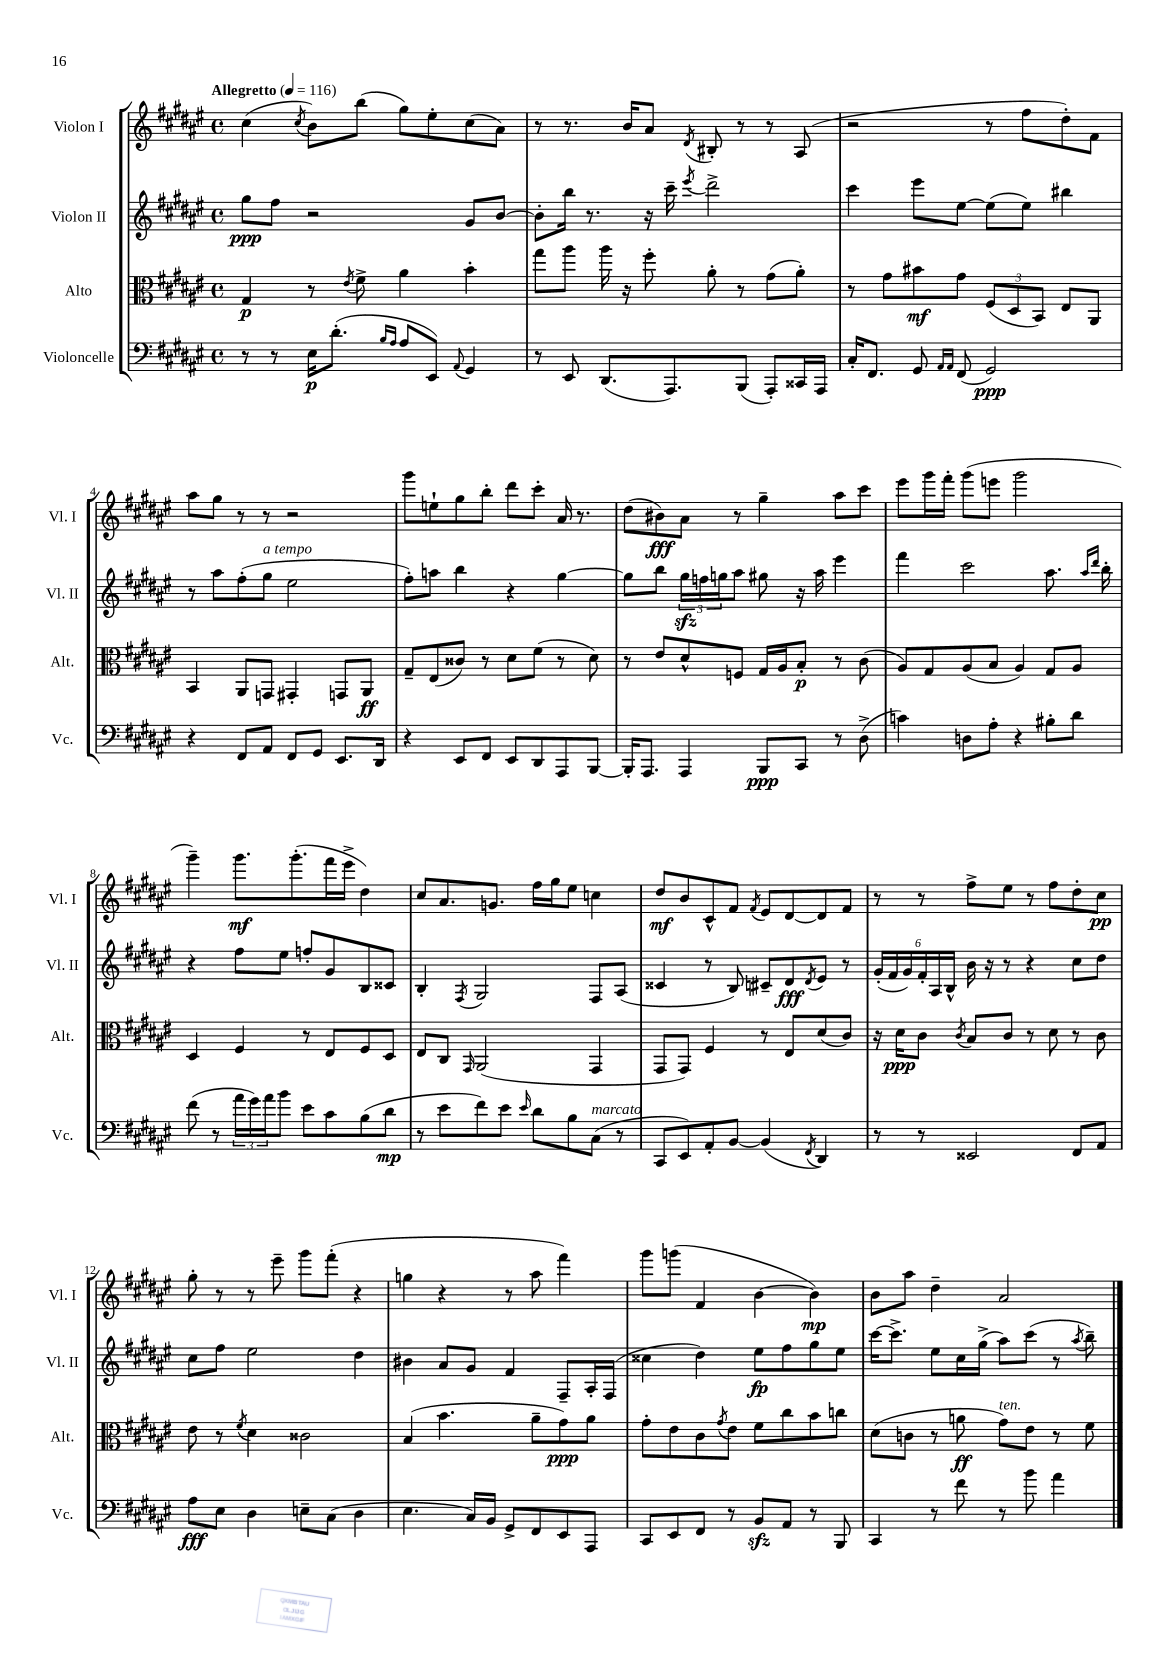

**kern	**dynam	**kern	**dynam	**kern	**dynam	**kern	**dynam
*part4	*part4	*part3	*part3	*part2	*part2	*part1	*part1
*staff4	*staff4	*staff3	*staff3	*staff2	*staff2	*staff1	*staff1
*I"Violoncelle	*	*I"Alto	*	*I"Violon II	*	*I"Violon I	*
*I'Vc.	*	*I'Alt.	*	*I'Vl. II	*	*I'Vl. I	*
*clefF4	*	*clefC3	*	*clefG2	*	*clefG2	*
*k[f#c#g#d#a#e#]	*	*k[f#c#g#d#a#e#]	*	*k[f#c#g#d#a#e#]	*	*k[f#c#g#d#a#e#]	*
*M4/4	*	*M4/4	*	*M4/4	*	*M4/4	*
*met(c)	*	*met(c)	*	*met(c)	*	*met(c)	*
*MM116	*	*MM116	*	*MM116	*	*MM116	*
=1	=1	=1	=1	=1	=1	=1	=1
!	!	!	!	!	!	!LO:TX:a:B:t=Allegretto	!
8r	.	4G#/	p	8gg#\L	ppp	(4cc#\	.
8r	.	.	.	8ff#\J	.	.	.
.	.	.	.	.	.	8qcc#/	.
16E#\KL	p	8r	.	2r	.	8b\L)	.
(8.d#'\J	.	.	.	.	.	.	.
.	.	8qe#/	.	.	.	.	.
.	.	8f#^\	.	.	.	(8bb\J	.
16qqB/LL	.	.	.	.	.	.	.
16qqA#/JJ	.	.	.	.	.	.	.
8A#/L	.	4a#\	.	.	.	8gg#\L)	.
8EE#/J)	.	.	.	.	.	8ee#'\	.
8qqAA#/	.	.	.	.	.	.	.
4GG#/	.	4b'\	.	8g#/L	.	(8cc#\	.
.	.	.	.	[8b/J	.	8a#\J)	.
=2	=2	=2	=2	=2	=2	=2	=2
8r	.	8gg#\L	.	8b'\L]	.	8r	.
8EE#/	.	8aa#\J	.	16bb\Jk	.	8.r	.
.	.	.	.	8.r	.	.	.
(8.DD#/L	.	16aa#\	.	.	.	.	.
.	.	16r	.	.	.	16b/KL	.
.	.	8ff#'\	.	16r	.	8a#/J	.
8.AAA#/)	.	.	.	16ccc#~\	.	.	.
.	.	.	.	8qeee#/	.	8qd#/	.
.	.	8a#'\	.	2ddd#^\	.	8B#X'/	.
(8BBB/J	.	8r	.	.	.	8r	.
8AAA#'/L)	.	(8g#\L	.	.	.	8r	.
16CC##X/L	.	8a#'\J)	.	.	.	(8A#/	.
16AAA#/JJ	.	.	.	.	.	.	.
=3	=3	=3	=3	=3	=3	=3	=3
16C#'/KL	.	8r	.	4ccc#\	.	2r	.
8.FF#/J	.	.	.	.	.	.	.
.	.	8g#\L	.	.	.	.	.
8GG#/	.	8b#X\	mf	8eee#\L	.	.	.
16qqAA#/LL	.	.	.	.	.	.	.
16qqAA#/JJ	.	.	.	.	.	.	.
(8FF#/	.	8g#\J	.	[8ee#\J	.	.	.
2GG#/)	ppp	(12F#/L	.	(8ee#\L]	.	8r	.
.	.	12D#/	.	.	.	.	.
.	.	.	.	8ee#\J)	.	8ff#\L	.
.	.	12BB/J)	.	.	.	.	.
.	.	8E#/L	.	4bb#X\	.	8dd#'\)	.
.	.	8AA#/J	.	.	.	8f#\J	.
!!LO:LB:g=z
=4	=4	=4	=4	=4	=4	=4	=4
4r	.	4BB/	.	8r	.	8aa#\L	.
.	.	.	.	8aa#\L	.	8gg#\J	.
8FF#/L	.	8AA#/L	.	(8ff#'\	.	8r	.
!	!	!	!	!LO:TX:a:i:t=a tempo	!	!	!
8AA#/J	.	8GGn/J	.	8gg#\J	.	8r	.
8FF#/L	.	4GG#X'/	.	2ee#\	.	2r	.
8GG#/J	.	.	.	.	.	.	.
8.EE#/L	.	8GGn/L	.	.	.	.	.
.	.	8AA#/J	ff	.	.	.	.
16DD#/Jk	.	.	.	.	.	.	.
=5	=5	=5	=5	=5	=5	=5	=5
4r	.	8G#~/L	.	8ff#'\L)	.	8ggg#\L	.
.	.	(8E#/	.	8aan\J	.	8een`\	.
8EE#/L	.	8c##X/J)	.	4bb\	.	8gg#\	.
8FF#/J	.	8r	.	.	.	8bb'\J	.
8EE#/L	.	8d#\L	.	4r	.	8ddd#\L	.
8DD#/	.	(8f#\J	.	.	.	8ccc#'\J	.
8AAA#/	.	8r	.	[4gg#\	.	16a#/	.
.	.	.	.	.	.	8.r	.
[8BBB/J	.	8d#\)	.	.	.	.	.
=6	=6	=6	=6	=6	=6	=6	=6
16BBB'/KL]	.	8r	.	8gg#\L]	.	(8dd#\L	.
8.AAA#/J	.	.	.	.	.	.	.
.	.	8e#/L	.	8bb\J	.	8b#X\)	fff
4AAA#/	.	8d#^^/	.	24gg#zz\LL	.	8a#\J	.
.	.	.	.	24ffn\	.	.	.
.	.	.	.	24ggn\J	.	.	.
.	.	8Fn/J	.	8aa#\J	.	8r	.
8BBB/L	ppp	16G#/LL	.	8gg#X\	.	4gg#~\	.
.	.	16A#/J	.	.	.	.	.
8CC#/J	.	8B'/J	p	16r	.	.	.
.	.	.	.	16aa#\	.	.	.
8r	.	8r	.	4eee#\	.	8aa#\L	.
(8D#^\	.	(8c#\	.	.	.	8ccc#\J	.
=7	=7	=7	=7	=7	=7	=7	=7
4cn\)	.	8A#/L)	.	4fff#\	.	8eee#\L	.
.	.	8G#/	.	.	.	16ggg#\L	.
.	.	.	.	.	.	16fff#'\JJ	.
8Dn\L	.	(8A#/	.	2ccc#\	.	(8ggg#\L	.
8A#'\J	.	8B/J	.	.	.	8eeen\J	.
4r	.	4A#/)	.	.	.	2ggg#\	.
8B#X'\L	.	8G#/L	.	8.aa#\	.	.	.
8d#\J	.	8A#/J	.	.	.	.	.
.	.	.	.	16qqaa#/LL	.	.	.
.	.	.	.	16qqddd#/JJ	.	.	.
.	.	.	.	16bb'\	.	.	.
!!LO:LB:g=z
=8	=8	=8	=8	=8	=8	=8	=8
(8f#\	.	4D#/	.	4r	.	4ggg#~\)	.
8r	.	.	.	.	.	.	.
24a#\LL	.	4F#/	.	8ff#\L	.	8.ggg#\L	mf
24g#\)	.	.	.	.	.	.	.
24a#\J	.	.	.	.	.	.	.
8b\J	.	.	.	8ee#\J	.	.	.
.	.	.	.	.	.	(8.ggg#'\	.
8e#\L	.	8r	.	8ffn'/L	.	.	.
8c#\	.	8E#/L	.	8g#/	.	16fff#\L	.
.	.	.	.	.	.	16eee#^\JJ	.
(8B\	.	8F#/	.	8B/	.	4dd#\)	.
8d#\J	mp	8D#/J	.	8c##X/J	.	.	.
=9	=9	=9	=9	=9	=9	=9	=9
8r	.	8E#/L	.	4B'/	.	8cc#/L	.
8e#\L	.	8C#/J	.	.	.	8.a#/	.
.	.	16qqGG#/	.	8qF#/	.	.	.
8f#\)	.	(2AA#/	.	2G#/	.	.	.
.	.	.	.	.	.	8.gn/J	.
8e#\J	.	.	.	.	.	.	.
16qqe#/	.	.	.	.	.	.	.
8d#\L	.	.	.	.	.	16ff#\LL	.
.	.	.	.	.	.	16gg#\J	.
8B\	.	.	.	.	.	8ee#\J	.
!LO:TX:a:i:t=marcato	!	!	!	!	!	!	!
(8C#\J	.	4GG#/	.	8F#/L	.	4ccn\	.
8r	.	.	.	(8A#/J	.	.	.
=10	=10	=10	=10	=10	=10	=10	=10
8CC#/L	.	8GG#/L	.	4c##X/	.	8dd#/L	mf
8EE#/)	.	8GG#/J)	.	.	.	8b/	.
8AA#'/	.	4F#/	.	8r	.	8c#^^/	.
[8BB/J	.	.	.	8B/)	.	8f#/J	.
.	.	.	.	.	.	8qf#/	.
(4BB/]	.	8r	.	8c#X~/L	.	8e#/L	.
.	.	8E#/L	.	8d#/	fff	[8d#/	.
8qFF#/	.	.	.	8qd#/	.	.	.
4DD#/)	.	(8d#/	.	8e#/J	.	8d#/]	.
.	.	8c#/J)	.	8r	.	8f#/J	.
=11	=11	=11	=11	=11	=11	=11	=11
8r	.	16r	.	(24g#'/LL	.	8r	.
.	.	.	.	24f#/	.	.	.
.	.	16d#\KL	ppp	.	.	.	.
.	.	.	.	24g#/)	.	.	.
8r	.	8c#\J	.	24f#'/	.	8r	.
.	.	.	.	24A#/	.	.	.
.	.	.	.	24B^^/JJ	.	.	.
.	.	8qc#/	.	.	.	.	.
2EE##X/	.	8B/L	.	16b\	.	8ff#^\L	.
.	.	.	.	16r	.	.	.
.	.	8c#/J	.	8r	.	8ee#\J	.
.	.	8r	.	4r	.	8r	.
.	.	8d#\	.	.	.	8ff#\L	.
8FF#/L	.	8r	.	8cc#\L	.	8dd#'\	.
8AA#/J	.	8c#\	.	8dd#\J	.	8cc#\J	pp
!!LO:LB:g=z
=12	=12	=12	=12	=12	=12	=12	=12
8A#\L	fff	8e#\	.	8cc#\L	.	8gg#'\	.
8E#\J	.	8r	.	8ff#\J	.	8r	.
.	.	8qf#/	.	.	.	.	.
4D#\	.	4d#\	.	2ee#\	.	8r	.
.	.	.	.	.	.	8eee#~\	.
8En~\L	.	2c##X\	.	.	.	8ggg#\L	.
(8C#\J	.	.	.	.	.	(8fff#'\J	.
4D#\	.	.	.	4dd#\	.	4r	.
=13	=13	=13	=13	=13	=13	=13	=13
4.E#\	.	(4B/	.	4b#X\	.	4ggn\	.
.	.	4.b\	.	8a#/L	.	4r	.
16C#/LL)	.	.	.	8g#/J	.	.	.
16BB/JJ	.	.	.	.	.	.	.
8GG#^/L	.	.	.	4f#/	.	8r	.
8FF#/	.	8a#~\L	.	.	.	8aa#\	.
8EE#/	.	8g#\)	ppp	8F#~/L	.	4fff#\)	.
8AAA#/J	.	8a#\J	.	16A#'/L	.	.	.
.	.	.	.	(16F#/JJ	.	.	.
=14	=14	=14	=14	=14	=14	=14	=14
8CC#/L	.	8g#'\L	.	4cc##X\	.	8ggg#\L	.
8EE#/	.	8e#\	.	.	.	(8gggn\J	.
8FF#/J	.	8c#\	.	4dd#\)	.	4f#/	.
.	.	8qg#/	.	.	.	.	.
8r	.	8e#\J	.	.	.	.	.
8BBzz/L	.	8f#\L	.	8ee#\L	fp	[4b\	.
8AA#/J	.	8cc#\	.	8ff#\	.	.	.
8r	.	8b\	.	8gg#\	.	4b\])	mp
8BBB/	.	8ccn\J	.	8ee#\J	.	.	.
=15	=15	=15	=15	=15	=15	=15	=15
4CC#/	.	(8d#\L	.	[16ccc#\KL	.	8b\L	.
.	.	.	.	8.ccc#^\J]	.	.	.
.	.	8cn\J	.	.	.	8aa#\J	.
8r	.	8r	.	8ee#\L	.	4dd#~\	.
8f#\	.	8an\	ff	16cc#\L	.	.	.
.	.	.	.	(16gg#^\JJ	.	.	.
!	!	!LO:TX:a:i:t=ten.	!	!	!	!	!
8r	.	8g#\L)	.	8aa#\L)	.	2a#/	.
8b\	.	8e#\J	.	(8ccc#\J	.	.	.
4a#\	.	8r	.	8r	.	.	.
.	.	.	.	8qaa#/	.	.	.
.	.	8f#\	.	8bb~\)	.	.	.
==	==	==	==	==	==	==	==
*-	*-	*-	*-	*-	*-	*-	*-
